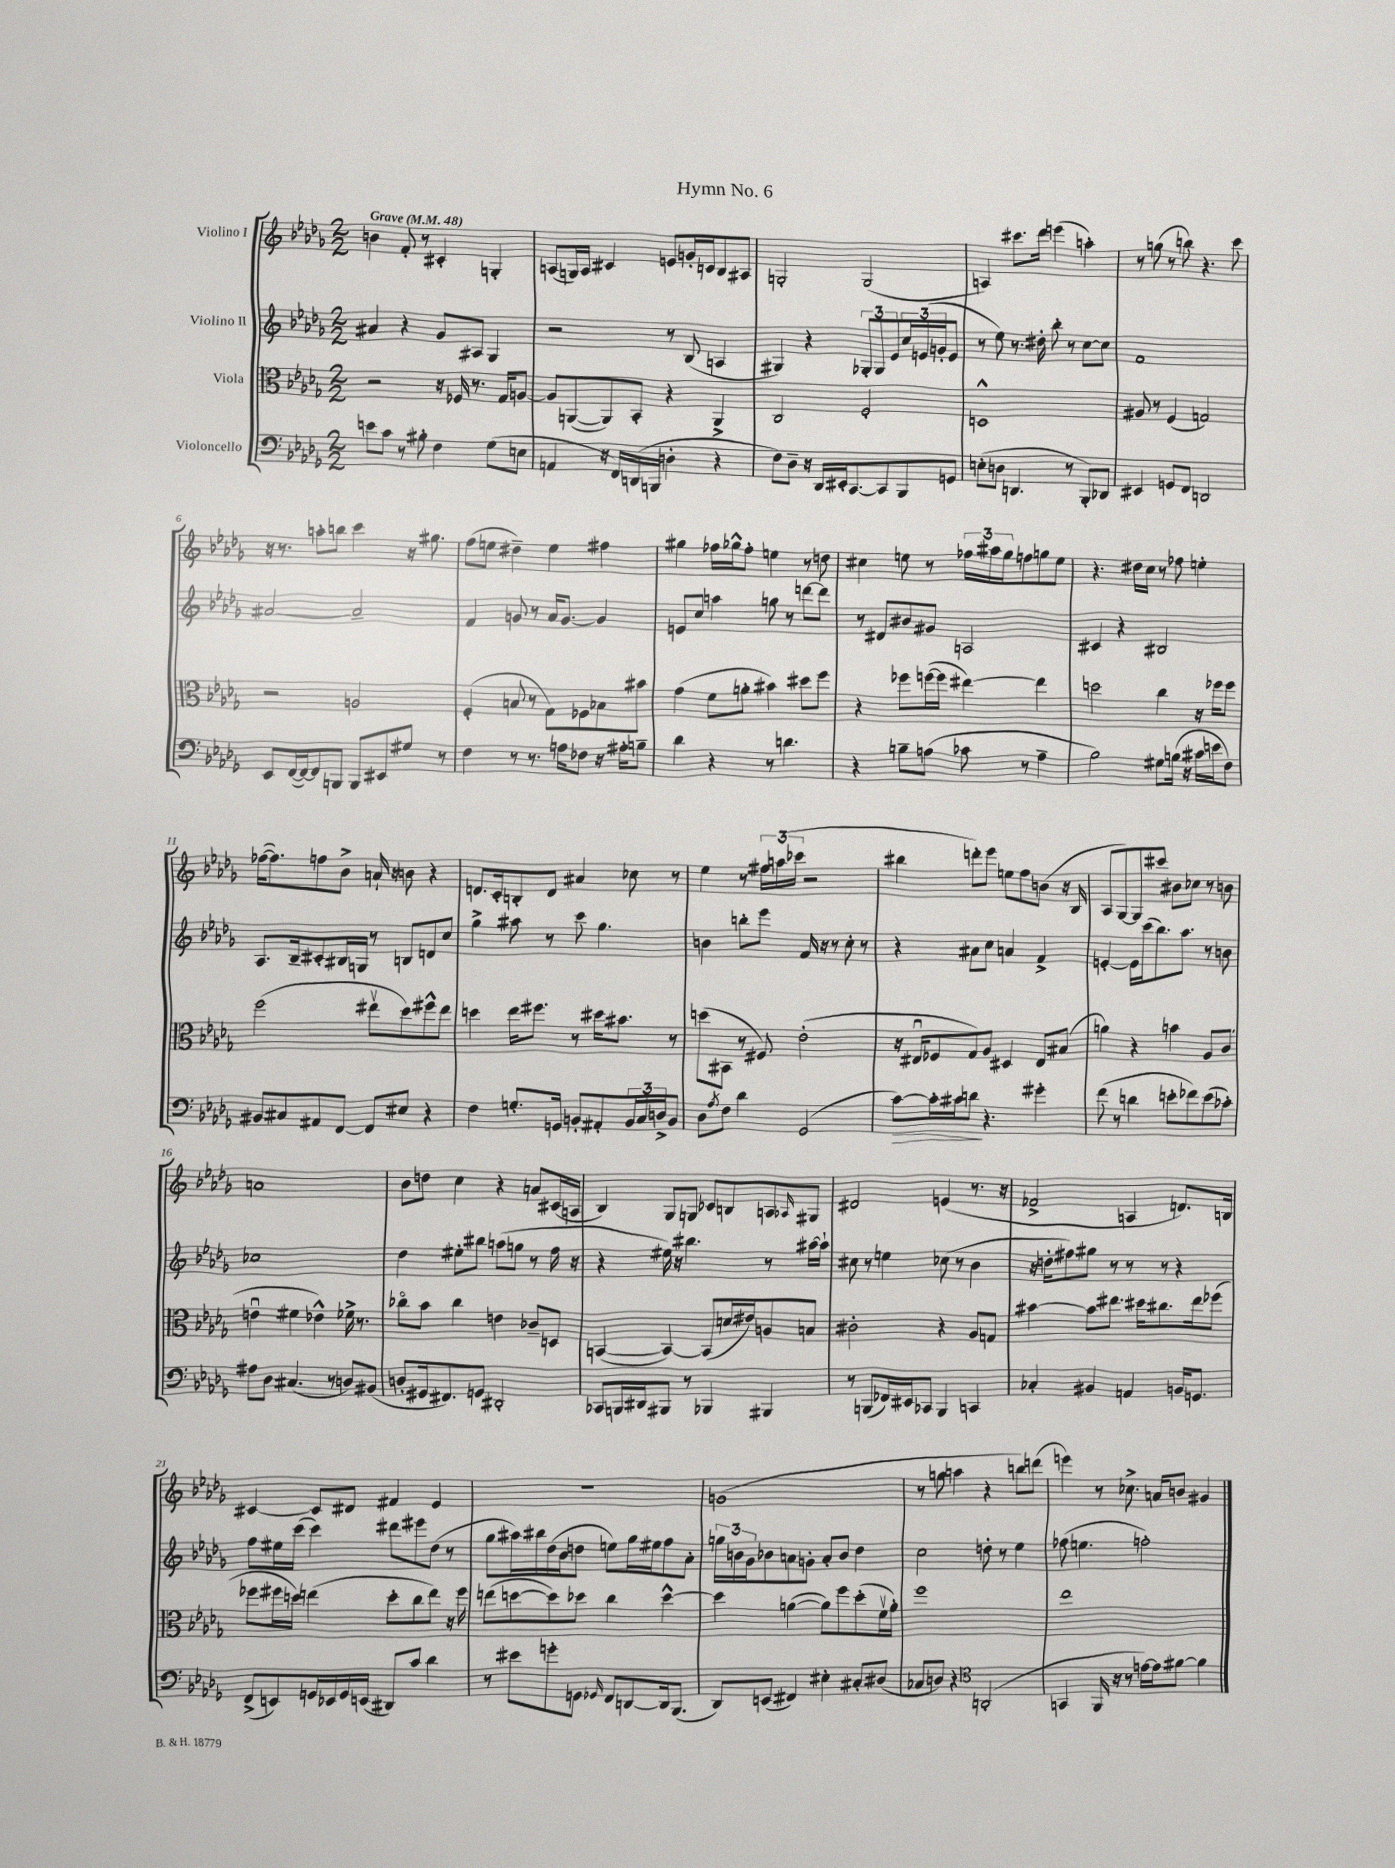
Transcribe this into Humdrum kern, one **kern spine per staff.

**kern	**dynam	**kern	**kern	**kern
*part4	*part4	*part3	*part2	*part1
*staff4	*staff4	*staff3	*staff2	*staff1
*I"Violoncello	*	*I"Viola	*I"Violino II	*I"Violino I
*clefF4	*	*clefC3	*clefG2	*clefG2
*k[b-e-a-d-g-]	*	*k[b-e-a-d-g-]	*k[b-e-a-d-g-]	*k[b-e-a-d-g-]
*M2/2	*	*M2/2	*M2/2	*M2/2
*MM48	*	*MM48	*MM48	*MM48
=1	=1	=1	=1	=1
!	!	!	!	!LO:TX:a:B:t=Grave
8en\L	.	2r	4a#X/	4bn\
8c\J	.	.	.	.
8r	.	.	4r	8f'/
8B#X'\	.	.	.	8r
4F\	.	16r	8g-/L	4c#X'/
.	.	16F-X/	.	.
.	.	8.r	8A#X/J	.
(8G-\L	.	.	4G-/	4Gn'/
.	.	16G-/KL	.	.
8En\J	.	[8An/J	.	.
=2	=2	=2	=2	=2
4AAn/	.	8A/L]	2r	(8An/L
.	.	([8AAn/	.	16Gn/L)
.	.	.	.	16A/JJ
16r	.	8AA/])	.	4c#X/
16FF/LL)	.	.	.	.
(16DDn/	.	8BB-'/J	.	.
16BBBn/JJ	.	.	.	.
4Dn'\	.	4r	8r	8en/L
.	.	.	(8B-/	16gn'/L
.	.	.	.	16cn/J
4r	.	4AA^/	4An/	8B-/
.	.	.	.	8A#X/J
=3	=3	=3	=3	=3
8F\L)	.	2C/	4G#X/)	2Gn'/
8D-~\J	.	.	.	.
16r	.	.	4r	.
16DD-/LL	.	.	.	.
16EE#X'/J	.	.	.	.
[8.CC/	.	.	.	.
.	.	2F'/	12G-X'/L	(2G/
.	.	.	12G-/	.
8CC/]	.	.	.	.
.	.	.	12e-/	.
8BBB-/	.	.	24cc/L	.
.	.	.	(24en/	.
.	.	.	24gn'/J	.
8GGn/J	.	.	8e/J	.
=4	=4	=4	=4	=4
(8En'\L	.	1Dn^^	8r	4An/)
8Dn\J	.	.	8ee-\)	.
4.DDn/	.	.	8.r	8.ccc#X\L
.	.	.	16dd#X'\	16ddd-\Jk
.	.	.	8bb-'\	(4eeen\
8r	.	.	8r	.
8BBB-'/L)	.	.	[8cc\L	4aan'\)
8DD-X/J	.	.	8cc\J]	.
=5	=5	=5	=5	=5
4EE#X/	.	8A#X/	1f	8r
.	.	8r	.	(8ggn\
8GGn/L	.	(4F/	.	8r
8FF/J	.	.	.	8bbn\)
2DDn/	.	2Gn/)	.	4.r
.	.	.	.	8ccc\
!!LO:LB:g=z
=6	=6	=6	=6	=6
8EE-/L	.	2r	[2a#X/	16r
.	.	.	.	8.r
([16FF/L	.	.	.	.
16FF/J_)	.	.	.	.
8FF/]	.	.	.	8aan'\L
8BBBn/J	.	.	.	8bbn\J
8BBB/L	.	2An/	2a#~/]	4ccc\
8EE#X/	.	.	.	.
8G#X/J	.	.	.	16r
.	.	.	.	8.gg#X\
8r	.	.	.	.
=7	=7	=7	=7	=7
4F\	.	(4F'/	4f/	(8ff\L
.	.	.	.	8een\J
8r	.	8Bn/	8gn/	4dd#X~\)
8.r	.	8r	8r	.
.	.	8G-\L)	16a-/KL	4ee\
16An\KL	.	.	[8.g/J	.
8F-X\J	.	8F-X\	.	.
16r	.	8B-X\	4g/]	4ff#X\
16A#X'\KL	.	.	.	.
8Bn~\J	.	8b#X\J	.	.
=8	=8	=8	=8	=8
4d-\	.	(4g-\	8en/L	4gg#X\
.	.	.	8cc/J	.
4r	.	8f\L	4aan\	16ff-X\LL
.	.	.	.	16gg-X^^\J
.	.	8an'\J	.	8ff-'\J
8r	.	4b#X\)	8ggn\	4een\
4.dn\	.	.	8r	.
.	.	8dd#X\L	[8dddn\L	8r
.	.	8ff\J	8ddd\J]	8ddn\
=9	=9	=9	=9	=9
4r	.	4r	8r	4cc#X\
.	.	.	8d#X/L	.
8Bn~\L	.	8ff-X\L	8b#X/	8een\
(8An\J	.	([16ffn\L	8g#X/J	8r
.	.	16ff\JJ]	.	.
8c-X\	.	[4ee#X\)	2An/	24ff-X\LL
.	.	.	.	24aa#X\
.	.	.	.	24gg-\J
8r	.	.	.	8ffn\
4A~\	.	4ee#\]	.	8ggn\
.	.	.	.	8ee\J
=10	=10	=10	=10	=10
2B-\)	.	2ddn\	4c#X/	4.r
.	.	.	4r	.
.	.	.	.	16dd#X\LL
.	.	.	.	16cc\JJ
8G#X\L	.	4cc\	2B#X/	8r
(16Bn\Jk	.	.	.	8ff-X\
16r	.	.	.	.
16c#X\LL	.	16r	.	4een'\
16en\J	.	16ff-X\KL	.	.
8F\J)	.	8ff-\J	.	.
!!LO:LB:g=z
=11	=11	=11	=11	=11
8BB#X/L	.	(2ff\	8.A-/L	([16ff-X\KL
.	.	.	.	8.ff-\])
8C#X/	.	.	.	.
.	.	.	16B-~/k	.
8AA#X/	.	.	8c#X'/	8ffn\
[8FF/J	.	.	16B#X/L	8b-^\J
.	.	.	16Gn/JJ	.
8FF/L]	.	8ee#Xv\L	8r	16an`/
.	.	.	.	16r
8E#X/J	.	8dd-\)	8Bn/L	8bn\
4r	.	8ff#X^^\	8dn/	4r
.	.	8ee#\J	8cc/J	.
=12	=12	=12	=12	=12
4F\	.	4ddn\	4gg-^\	8.dn/L
.	.	.	.	16c'/k
8.Gn'/L	.	16ee-\KL	8aa#X\	8Bn'/
.	.	8.ff#X\J	.	.
.	.	.	8r	8d/J
16GGn/Jk	.	.	.	.
8BBn'/L	.	8r	8ccc\	4a#X/
8AA#X'/	.	16dd#X\KL	4.gg-\	.
.	.	8.b#X\J	.	.
24BB/L	.	.	.	8cc-X\
24C/	.	.	.	.
24Dn^/J	.	.	.	.
8BB/J	.	8r	.	8r
=13	=13	=13	=13	=13
8D-\L	.	(8ddn\L	4bn\	4ee-\
8qA-/	.	.	.	.
8F\J	.	8BB#X\J	.	.
4d-\	.	8r	8bbn'\L	8r
.	.	8F#X/)	8eee-\J	24ff#X\LL
.	.	.	.	(24aan\
.	.	.	.	24ccc-X\JJ
(2GG-/	.	(2e-'\	16f/	2r
.	.	.	16r	.
.	.	.	8r	.
.	.	.	8cc'\	.
.	.	.	8r	.
=14	=14	=14	=14	=14
!	!LO:HP:b	!	!	!
[8c\L)	>	16r	4r	4bb#X\
.	.	16E#Xu/KL	.	.
16c'\L]	.	8F-X/	.	.
16c#X\J	.	.	.	.
8dn\J	.	8G-/)	8a#X\L	8dddn'\L)
4.r	]	8A-/J	8cc\J	8eee-\J
.	.	4D#X/	4an/	8een\L
.	.	.	.	8ff\
4g#X'\	.	8E#/L	4f^/	(8bn\J
.	.	(8B#X/J	.	16r
.	.	.	.	16B-/
=15	=15	=15	=15	=15
(8f\	.	4an\)	[4en'/	8A-/L
8r	.	.	.	[8G-/)
4dn\	.	4r	16e\LL]	8G-/]
.	.	.	(16ccc\J	.
.	.	.	8.bb-\)	8ccc#X/J
8en'\L	.	4bn\	.	8b#X\L
.	.	.	8.aa-\J	.
8f-X\)	.	.	.	8cc-X\J
(8e\	.	8A-/L	8r	8r
8c-X'\J)	.	(8c/J	8bn\	8bn\
!!LO:LB:g=z
=16	=16	=16	=16	=16
8A#X\L	.	4enu\	1cc-X	1an
8D-\J	.	.	.	.
(4.C#X/	.	4f#X\	.	.
.	.	4e-X^^\)	.	.
8r	.	.	.	.
8Dn/L)	.	16f-X^\	.	.
.	.	8.r	.	.
(8BB#X/J	.	.	.	.
=17	=17	=17	=17	=17
8Dn'/L	.	8cc-X\L	4dd-\	8b-\L
16GG#X/k	.	8b-\J	.	8ddn\J
8.FF#X/)	.	.	.	.
.	.	4cc-\	8ee#X'\L	4cc\
8GGn/J	.	.	8bb#X\J	.
2DD#X'/	.	4en\	(8aan\L	4r
.	.	.	8ggn\J	.
.	.	8c-X~/L	8r	8an/L
.	.	8Dn/J	16ff\	(16c#X/L
.	.	.	16r	16An/JJ
=18	=18	=18	=18	=18
8CC-X/L	.	([4BBn/	4r	4B-/)
16BBBn/L	.	.	.	.
16DD#X/J	.	.	.	.
8BBB#X/J	.	4BB/_)	16ee#X\)	8G-/L
.	.	.	16r	.
8r	.	.	4.bb#X\	8Gn/J
4BBB-X/	.	(8BB/L]	.	8c-X/L
.	.	16dn/L	.	8Bn/
.	.	16e#X/J)	.	.
4BBB#X/	.	8An/	8r	8An/
.	.	.	.	16qqA-X/
.	.	8Bn/J	[16aa#X\LL	8G#X/J
.	.	.	16aa#`\JJ]	.
=19	=19	=19	=19	=19
8r	.	2c#X'\	8cc#X\	2d#X/
(8BBBn/L	.	.	8r	.
16FF-X/L)	.	.	4een\	.
16EE#X/J	.	.	.	.
8CC-X/J	.	.	.	.
4BBB/	.	4r	(8cc-X\	(4en/
.	.	.	8r	.
4CCn/	.	8A-/L	4b-\	8.r
.	.	8Gn/J	.	.
.	.	.	.	16r
=20	=20	=20	=20	=20
4C-X'/	.	[4b#X\	16r	2f-X^/
.	.	.	16ddn'\KL	.
.	.	.	8ff#X\)	.
4BB#X/	.	8b#\L]	8gg#X\J	.
.	.	8.ee#X\J	8r	.
4AAn/	.	.	8r	4An/
.	.	16dd#X\KL	.	.
.	.	8.cc#X\	8r	.
16BBn/KL	.	.	4r	8.dn/L)
8.GGn/J	.	16ee#\k	.	.
.	.	(8ff-X\J	.	.
.	.	.	.	16Bn/Jk
!!LO:LB:g=z
=21	=21	=21	=21	=21
(8FF^/L	.	8ff-X\L	8ff\L	[4c#X/
8EEn/)	.	16ff#X\L	16ee#X\L	.
.	.	16ddn\JJ)	(16ccc\JJ	.
16GGn/L	.	(4een\	4ccc\)	8c#/L]
16EE-X/	.	.	.	.
16GG/	.	.	.	8d#X/J
(16EEn/JJ	.	.	.	.
8DD#X/L)	.	8dd'\L	8ddd#X\L	4f#X/
8c/J	.	8cc\	8eee#X\	.
4d-\	.	8ee\J)	(8dd-\J	4e-/
.	.	16r	8r	.
.	.	16ff#\	.	.
=22	=22	=22	=22	=22
8r	.	(8een\L	8gg-\L	1r
8e#X\L	.	[8ddn\	16aa#X\L)	.
.	.	.	16bb#X\	.
8gn'\	.	8dd\])	(16dd-\	.
.	.	.	16b-\J	.
8GGn\J	.	8dd-X\J	8ddn\J	.
16qqGG-X/	.	.	.	.
8FF/L	.	4cc\	8een\L)	.
[8DDn/	.	.	16gg-\L	.
.	.	.	16ee#X\J	.
16DD/k]	.	[4dd-^^\	8ff\	.
(8.BBB-/J	.	.	.	.
.	.	.	8a-'\J	.
=23	=23	=23	=23	=23
8DD-/L)	.	4dd-\]	24ggn\LL	(1gn
.	.	.	24bn\	.
.	.	.	24g-\J	.
(8EEn/J	.	.	8b-X\	.
4FF#X/)	.	([4an\	8an\	.
.	.	.	8gn'\J	.
4E#X'\	.	8a\L])	8a'/L	.
.	.	8ff\	8b-/J	.
8C#X'/L	.	(8dd-'\	4dd-\	.
(8D#X/J	.	16fv\L	.	.
.	.	16a'\JJ)	.	.
=24	=24	=24	=24	=24
8C-X/L	.	1ff	2cc\	8r
8Dn/J)	.	.	.	8ggn\
4r	.	.	.	4aan\
*clefC4	*	*	*	*
(2AAn'/	.	.	8ddn'\	4r
.	.	.	8r	.
.	.	.	4ee-\	8bbn\L)
.	.	.	.	(8dddn\J
=25	=25	=25	=25	=25
4GGn/	.	1ee-	(8ff-X\	4eeen\)
.	.	.	4.een\	.
16FF/	.	.	.	8r
16r	.	.	.	.
8r	.	.	.	8.cc-X^\
[16en\LL)	.	.	2ffn'\)	.
16e\J]	.	.	.	16an/KL
[8f#X\J	.	.	.	8bn/J
4f#\]	.	.	.	4g#X/
==	==	==	==	==
*-	*-	*-	*-	*-
